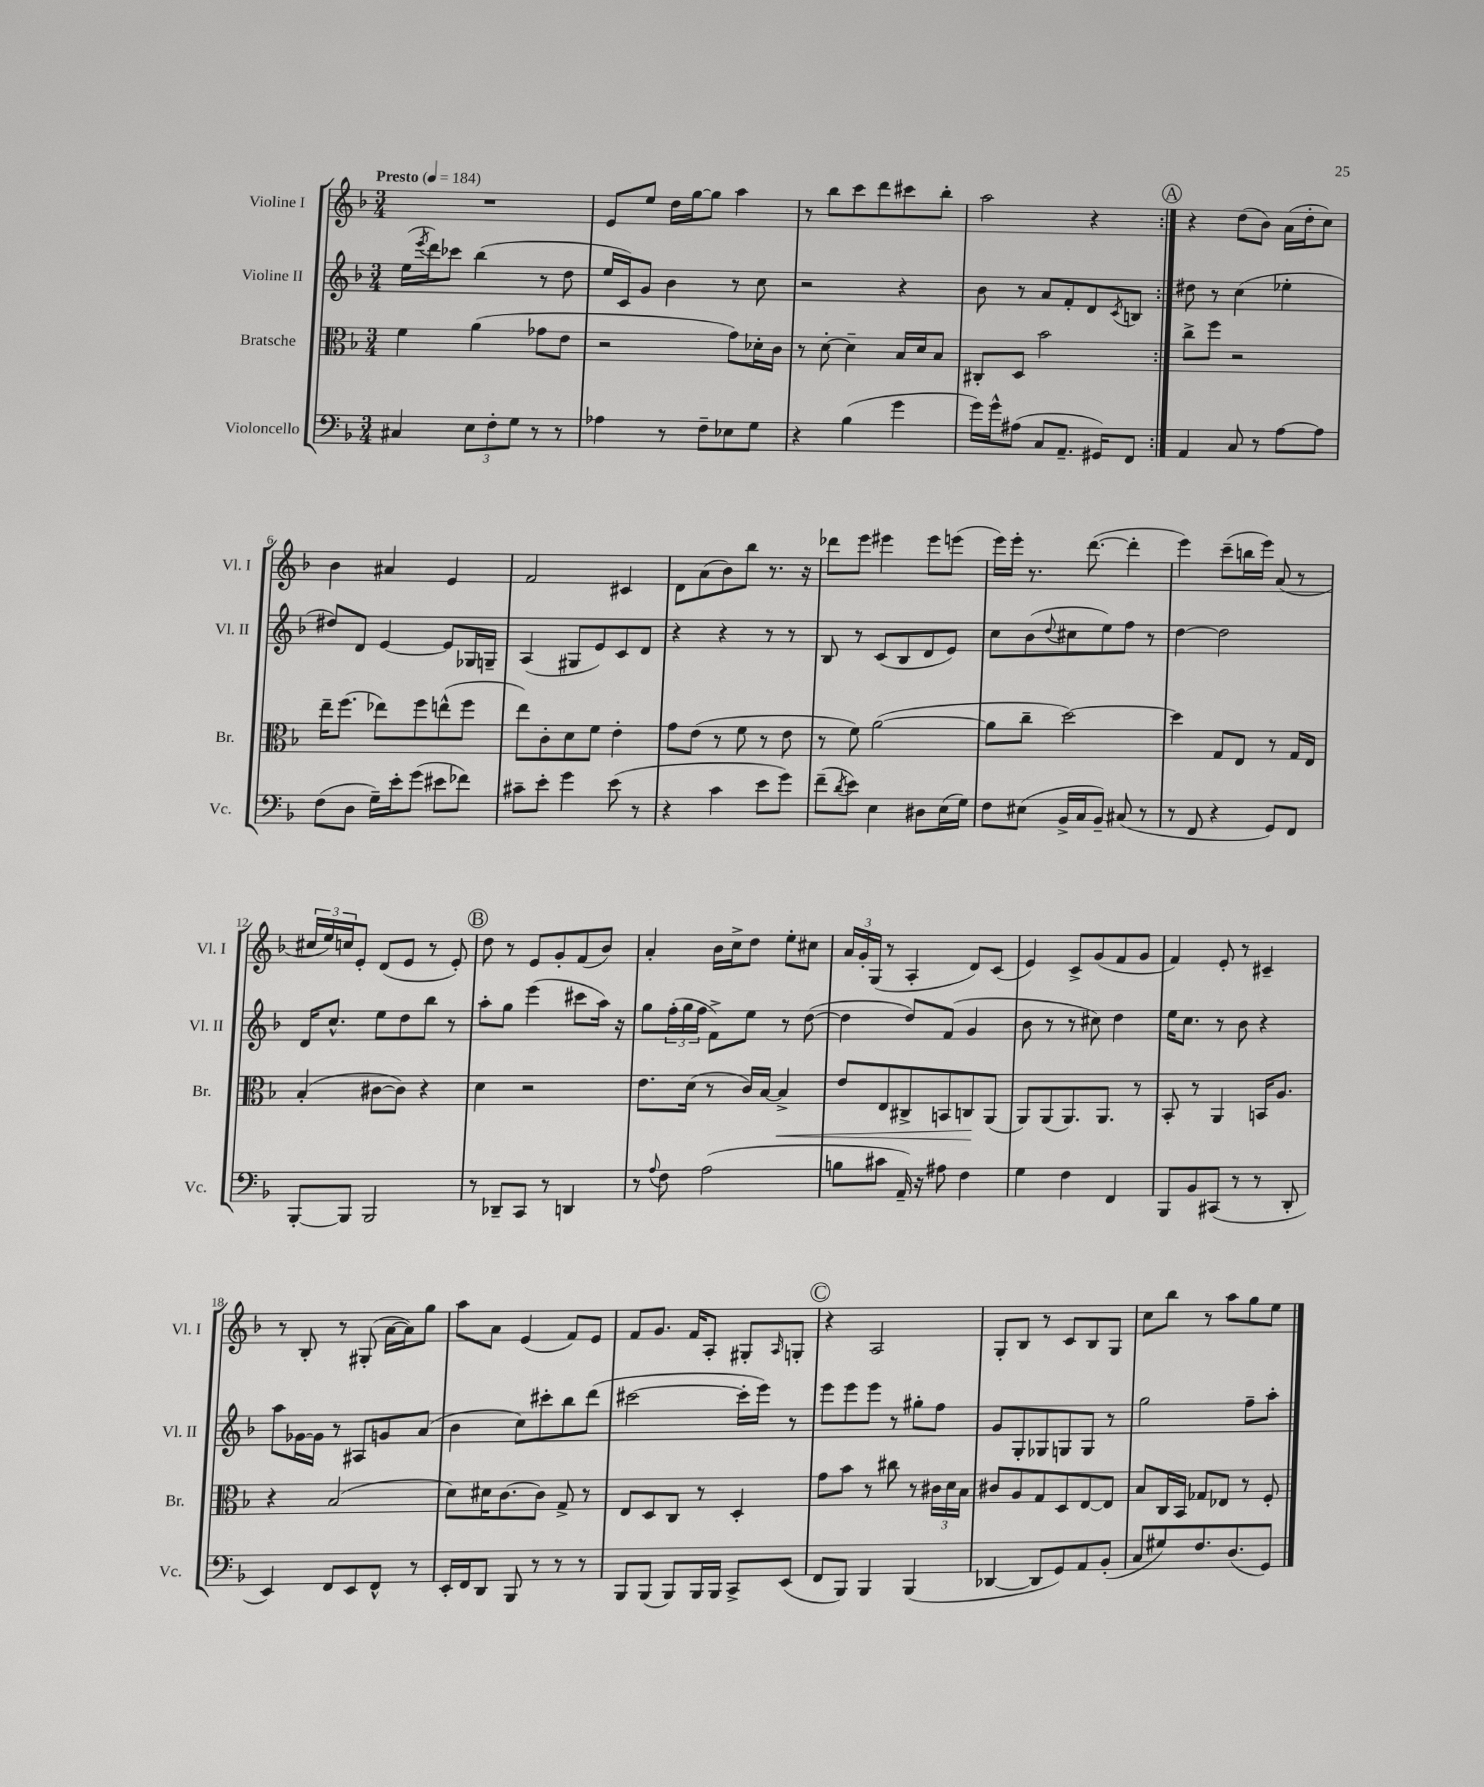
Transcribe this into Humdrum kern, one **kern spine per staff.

**kern	**kern	**kern	**kern
*staff4	*staff3	*staff2	*staff1
*clefF4	*clefC3	*clefG2	*clefG2
*k[b-]	*k[b-]	*k[b-]	*k[b-]
*M3/4	*M3/4	*M3/4	*M3/4
*MM184	*MM184	*MM184	*MM184
4C#	4f	(16ee	2.r
.	.	8qeee	.
.	.	16ddd)	.
.	.	8ccc-	.
12E	(4a	(4bb-	.
12F'	.	.	.
12G	.	.	.
8r	8g-	8r	.
8r	8e	8dd	.
=	=	=	=
4A-	2r	16ee	8e
.	.	16c)	.
.	.	8g	8ee
8r	.	4b-	16dd
.	.	.	[16gg
8F~	.	.	8gg]
8E-	8g)	8r	4aa
8G	16d-'	8cc	.
.	16c	.	.
=	=	=	=
4r	8r	2r	8r
.	[8d'	.	8bb-
(4B-	4d~]	.	8ccc
.	.	.	8ddd
4g	16B-	4r	8ccc#
.	16d	.	.
.	8B-	.	8bb-'
=	=	=	=
16g)	8C#'	8b-	2aa
16g^^	.	.	.
(8A#	8D	8r	.
8C	2b-	8a	.
8.AA~	.	8f'	.
.	.	8d	4r
16GG#)	.	.	.
.	.	8qc	.
8FF	.	8B	.
=:|!	=:|!	=:|!	=:|!
4AA	8cc^	8dd#	4r
.	8ff	8r	.
8C	2r	(4cc	(8dd
8r	.	.	8b-)
[8A	.	4ee-'	(16a
.	.	.	16dd'
8A]	.	.	8cc)
=	=	=	=
(8F	16ee~	8dd#)	4b-
.	(8.ff	.	.
8D	.	8d	.
16G~)	8ee-)	[4e	4a#
16e'	.	.	.
(8g	8ff	.	.
8e#	(8ee^^	8e]	4e
8f-)	8ff	16G-	.
.	.	16G~	.
=	=	=	=
8c#~	8ee)	(4A	2f
8e'	8c'	.	.
4g	8d	8G#	.
.	8f	8e)	.
(8e	4e'	8c	4c#
8r	.	8d	.
=	=	=	=
4r	8g	4r	8d
.	(8e	.	(8a
4c	8r	4r	8b-)
.	8f	.	8bb-
8e	8r	8r	8.r
8g)	8e	8r	.
.	.	.	16r
=	=	=	=
(8f~	8r	8B-	8ddd-
8qd	.	.	.
8e)	8f)	8r	8eee
4E	([2a	(8c	4eee#
.	.	8B-	.
8D#	.	8d	8eee#
(16E	.	8e)	(8eee
16G)	.	.	.
=	=	=	=
8F	8a]	8cc	16eee)
.	.	.	16eee'
(8E#	8cc~	(8b-	8.r
.	.	8qqdd	.
16BB-^	[2dd)	8cc#	.
16C	.	.	([8.ddd
8BB-~)	.	8ee)	.
(8C#	.	8ff	4ddd']
8r	.	8r	.
=	=	=	=
8r	4dd]	[4dd	4eee)
8FF	.	.	.
4r	8G	2dd]	(8ccc~
.	8E	.	16bb
.	.	.	16eee)
8GG)	8r	.	(8a
8FF	16G	.	8r
.	16E	.	.
=	=	=	=
[8BBB-'	(4B-'	16d	24cc#
.	.	.	24ee)
.	.	8.cc^^	.
.	.	.	24cc
8BBB-]	.	.	8e'
2BBB-	[8c#	8ee	(8d
.	8c#])	8dd	8e
.	4r	8bb-	8r
.	.	8r	8e')
=	=	=	=
8r	4d	8aa'	8dd
8DD-~	.	8gg	8r
8CC	2r	(4eee	8e
8r	.	.	8g'
4DD	.	8ccc#	(8f
.	.	16aa)	8b-)
.	.	16r	.
=	=	=	=
8r	8.e	8gg	4a'
8qqA	.	.	.
8F	.	(24ff'	.
.	.	24gg	.
.	(16d	.	.
.	.	24ff	.
(2A	8r	8f^)	16b-
.	.	.	16cc^
.	16c)	8ee	8dd
.	[16B-	.	.
.	4B-^]	8r	8ee'
.	.	([8dd	8cc#
=	=	=	=
8B	8e	4dd]	24a
.	.	.	24g'
.	.	.	(24G
8c#	8E	.	8r
16AA~)	8C#^	8dd)	4A'
16r	.	.	.
8A#	8BB	(8f	.
4F	8C	4g	8d)
.	(8AA	.	(8c
=	=	=	=
4G	8AA)	8b-	4e)
.	(8AA	8r	.
4F	8.AA)	8r	8c^
.	.	8cc#)	(8g
.	8.AA	.	.
4FF	.	4dd	8f
.	8r	.	8g
=	=	=	=
8BBB-	8BB-'	16ee	4f)
.	.	8.cc	.
8BB-	8r	.	.
(8CC#	4AA	8r	8e'
8r	.	8b-	8r
8r	16BB	4r	4c#~
.	8.A	.	.
8DD'	.	.	.
=	=	=	=
4EE)	4r	8aa	8r
.	.	[16g-	8B-'
.	.	16g-]	.
8FF	(2B-	8r	8r
8EE	.	8A#	(8G#'
8FF^^	.	8g	[16a
.	.	.	16a])
8r	.	(8a	8gg
=	=	=	=
16EE'	8d)	4b-	8aa
16FF	.	.	.
8DD	16d#	.	8a
.	[8.c	.	.
8BBB-	.	8cc)	(4e
8r	8c]	8ccc#'	.
8r	8G^	8bb-	8f)
8r	8r	(8ddd	8e
=	=	=	=
8BBB-	8E	[2ccc#	8f
(8BBB-	8D	.	8.g
8BBB-)	8C	.	.
.	.	.	16f
16BBB-	8r	.	8A'
16BBB-	.	.	.
8CC^	4D'	16ccc#']	8G#'
.	.	16eee)	.
.	.	.	16qqA
(8EE	.	8r	8G'
=	=	=	=
8FF	8g	8eee	4r
8BBB-)	8b-	8eee	.
4BBB-	8r	8eee	2A
.	8cc#	8r	.
(4BBB-	8r	8gg#'	.
.	24c#	8ff	.
.	24d	.	.
.	24B-	.	.
=	=	=	=
[4DD-	8c#	8g	8G'
.	8A	8G'	8B-
8DD-]	8G	8G-	8r
8GG)	8D	8G	8c
8AA	[8E	8G	8B-
(8BB-'	8E]	8r	8G
=	=	=	=
8C	8B-	2gg	8cc
8G#)	16C	.	8bb-
.	16BB-	.	.
8.F	8G-	.	8r
.	8E-	.	8aa
(8.D	.	.	.
.	8r	8ff~	8gg
8GG)	8F'	8aa'	8ee
==	==	==	==
*-	*-	*-	*-
